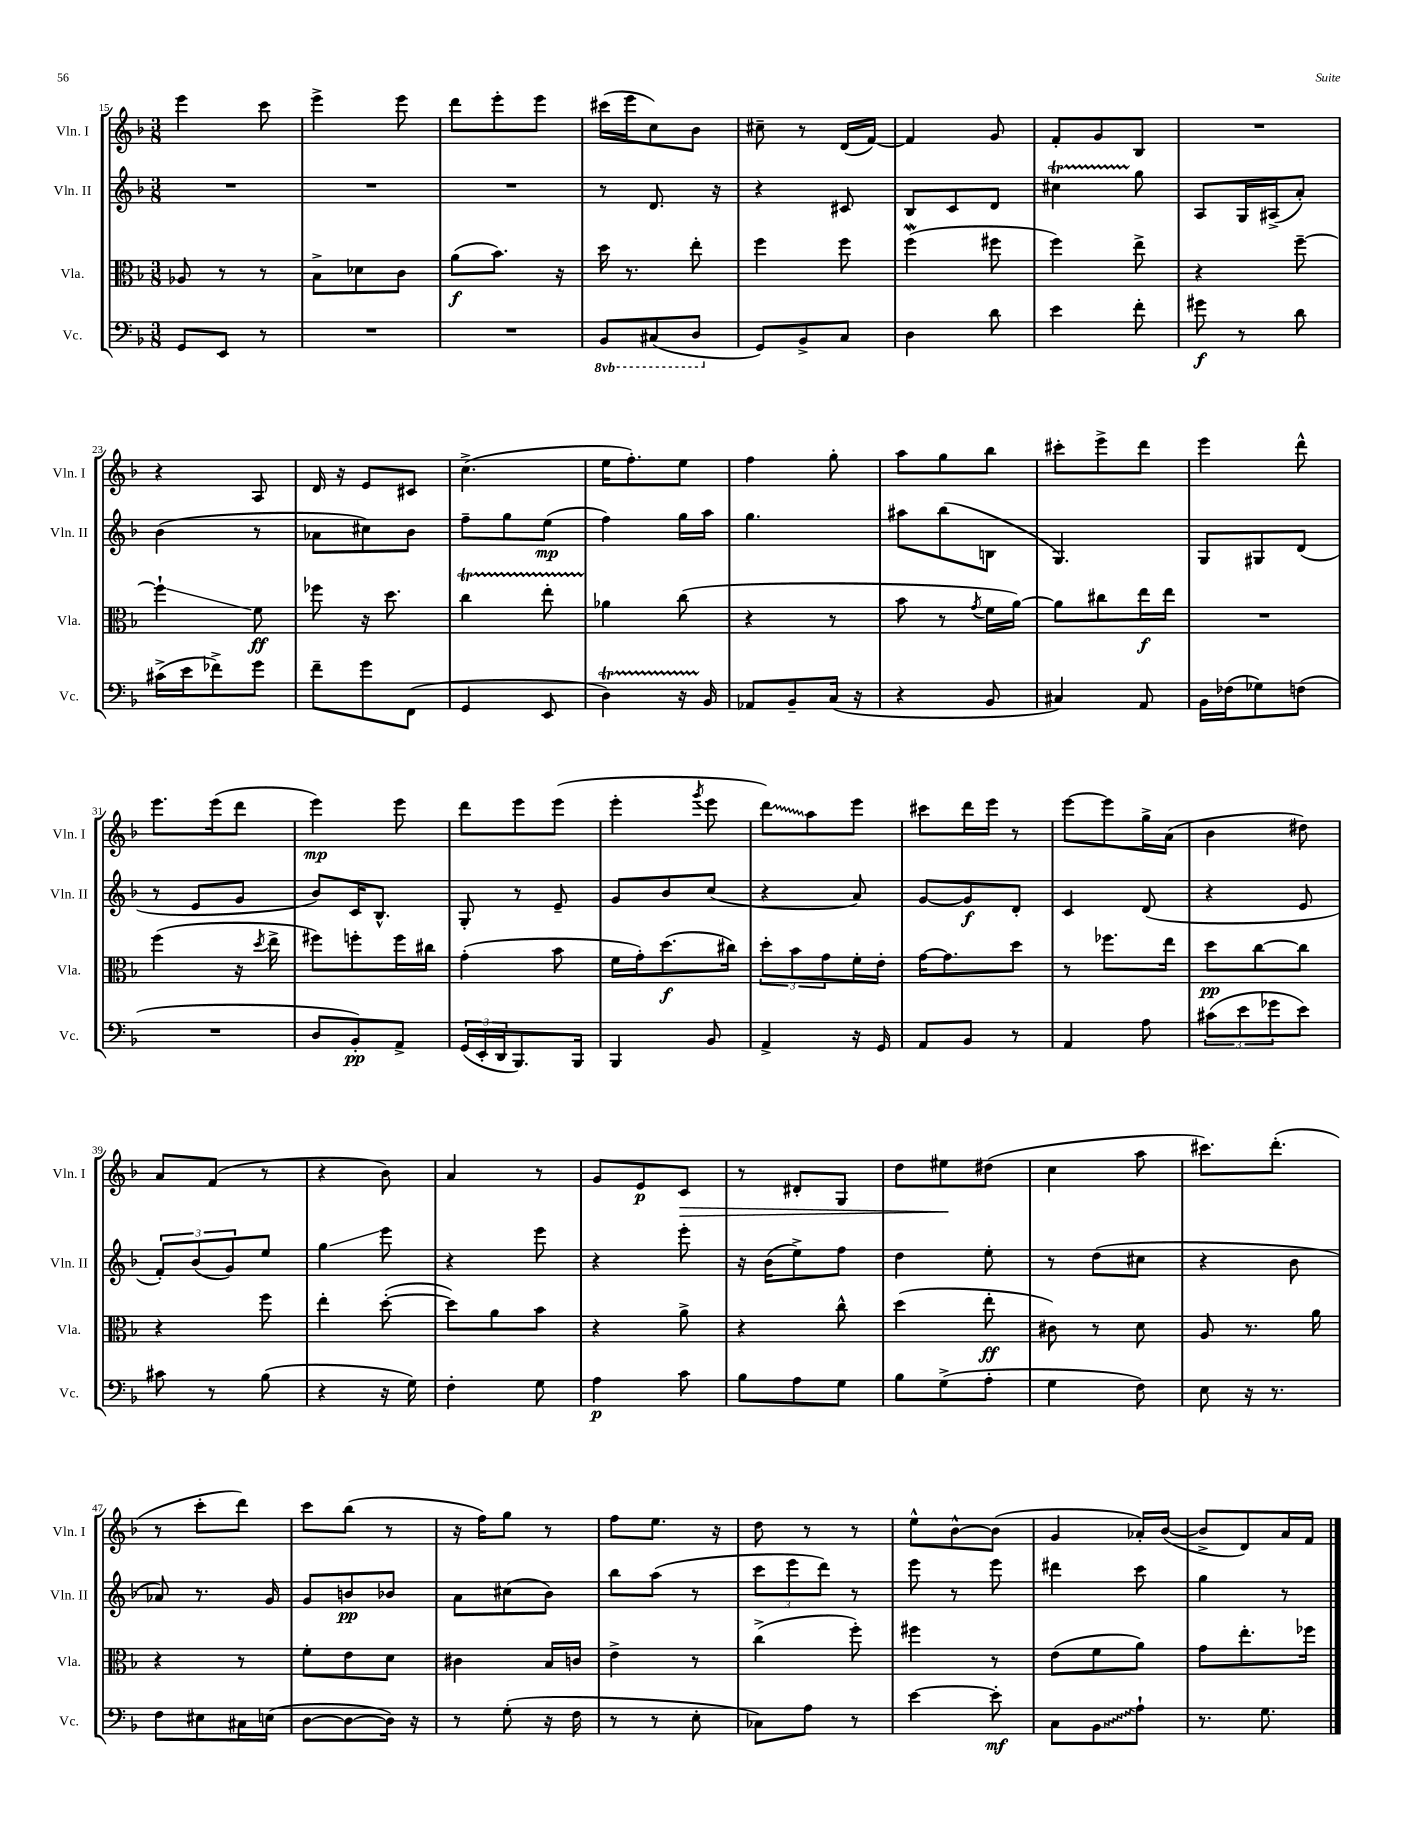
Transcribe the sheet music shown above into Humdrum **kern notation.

**kern	**kern	**kern	**kern
*staff4	*staff3	*staff2	*staff1
*clefF4	*clefC3	*clefG2	*clefG2
*k[b-]	*k[b-]	*k[b-]	*k[b-]
*M3/8	*M3/8	*M3/8	*M3/8
8GG/L	8A-/	4.r	4eee\
8EE/J	8r	.	.
8r	8r	.	8ccc\
=	=	=	=
4.r	8B-^\L	4.r	4eee^\
.	8d-\	.	.
.	8c\J	.	8eee\
=	=	=	=
4.r	(8a\L	4.r	8ddd\L
.	8.b-\J)	.	8eee'\
.	.	.	8eee\J
.	16r	.	.
=	=	=	=
8BBB-/L	16dd\	8r	(16ccc#\LL
.	8.r	.	16eee\J
(8CC#/	.	8.d/	8cc\)
8DD/J	8ee'\	.	8b-\J
.	.	16r	.
=	=	=	=
8GG/L)	4ff\	4r	8cc#~\
8BB-^/	.	.	8r
8C/J	8ff\	8c#/	(16d/LL
.	.	.	[16f/JJ)
=	=	=	=
4D\	(4ff\	8B-/L	4f/]
.	.	8c/	.
8d\	8ff#\	8d/J	8g/
=	=	=	=
4e\	4ff\)	4cc#\	8f'/L
.	.	.	8g/
8f'\	8ee^\	8gg\	8B-/J
=	=	=	=
8g#\	4r	8A/L	4.r
8r	.	16G/L	.
.	.	(16A#^/J	.
8d\	[8ff~\	8a'/J)	.
=	=	=	=
(16c#^\LL	4ff`\]	(4b-\	4r
16e\J	.	.	.
8f-^\)	.	.	.
8g\J	8f\	8r	8A/
=	=	=	=
8f~\L	8ff-\	8a-\L	16d/
.	.	.	16r
8g\	16r	8cc#\)	8e/L
.	8.dd\	.	.
(8FF\J	.	8b-\J	8c#/J
=	=	=	=
4GG/	4cc\	8ff~\L	(4.cc^\
.	.	8gg\	.
8EE/	8ee'\	(8ee\J	.
=	=	=	=
4D\)	4a-\	4ff\)	16ee\LK
.	.	.	8.ff'\)
16r	(8cc\	16gg\LL	8ee\J
16BB-/	.	16aa\JJ	.
=	=	=	=
8AA-/L	4r	4.gg\	4ff\
8BB-~/	.	.	.
(16C/Jk	8r	.	8gg'\
16r	.	.	.
=	=	=	=
4r	8b-\	8aa#\L	8aa\L
.	8r	(8bb-\	8gg\
.	8qg/	.	.
8BB-/	16f\LL	8B\J	8bb-\J
.	[16a\JJ)	.	.
=	=	=	=
4C#/)	8a\]L	4.G/)	8ccc#'\L
.	8cc#\	.	8eee^\
8AA/	16ee\L	.	8ddd\J
.	16ee\JJ	.	.
=	=	=	=
16BB-\LL	4.r	8G/L	4eee\
(16F-\J	.	.	.
8G-\)	.	8G#/	.
(8F\J	.	(8d/J	8ddd^^\
=	=	=	=
4.r	(4ff\	8r	8.eee\L
.	.	8e/L	.
.	.	.	(16eee\k
.	16r	8g/J	8ddd\J
.	8qdd/	.	.
.	16ee^\	.	.
=	=	=	=
8D/L	8ff#\L)	8b-/L)	4eee\)
8BB-'/)	8ff'\	16c/K	.
.	.	8.B-^^/J	.
8AA^/J	16ff\L	.	8eee\
.	16cc#\JJ	.	.
=	=	=	=
(24GG/LL	(4g'\	8G'/	8ddd\L
24EE'/	.	.	.
24DD/J	.	.	.
8.BBB-/)	.	8r	8eee\
.	8b-\	8e~/	(8eee\J
16BBB-/Jk	.	.	.
=	=	=	=
4BBB-/	16f\LL	8g/L	4eee'\
.	16g'\J)	.	.
.	(8.dd\	8b-/	.
.	.	.	8qggg/
8BB-/	.	(8cc/J	8eee\
.	16cc#\Jk)	.	.
=	=	=	=
4AA^/	12dd'\L	4r	8ddd\L)
.	12b-\	.	.
.	.	.	8aa\
.	12g\	.	.
16r	16f'\L	8a/)	8eee\J
16GG/	16e'\JJ	.	.
=	=	=	=
8AA/L	[16g\LK	[8g/L	8ccc#\L
.	8.g\]	.	.
8BB-/J	.	8g/]	16ddd\L
.	.	.	16eee\JJ
8r	8dd\J	8d'/J	8r
=	=	=	=
4AA/	8r	4c/	[8eee\L
.	8.ff-\L	.	8eee\]
8A\	.	(8d/	16gg^\L
.	16ee\Jk	.	(16a\JJ
=	=	=	=
(12c#\L	8dd\L	4r	4b-\
12e\	.	.	.
.	[8cc\	.	.
12g-\	.	.	.
8e\J)	8cc\]J	8e/	8dd#\)
=	=	=	=
8c#\	4r	12f'/L)	8a/L
.	.	(12b-/	.
8r	.	.	(8f/J
.	.	12g/)	.
(8B-\	8ff\	8ee/J	8r
=	=	=	=
4r	4ee'\	4gg\	4r
16r	([8dd'\	8eee\	8b-\)
16G\)	.	.	.
=	=	=	=
4F'\	8dd\]L)	4r	4a/
.	8a\	.	.
8G\	8b-\J	8eee\	8r
=	=	=	=
4A\	4r	4r	8g/L
.	.	.	8e/
8c\	8a^\	8eee'\	8c/J
=	=	=	=
8B-\L	4r	16r	8r
.	.	(16b-\LK	.
8A\	.	8ee^\)	8d#'/L
8G\J	8cc^^\	8ff\J	8G/J
=	=	=	=
8B-\L	(4dd\	4dd\	8dd\L
(8G^\	.	.	8ee#\
8A'\J	8ee'\	8ee'\	(8dd#\J
=	=	=	=
4G\	8c#\)	8r	4cc\
.	8r	(8dd\L	.
8F\)	8d\	8cc#\J	8aa\
=	=	=	=
8E\	8A/	4r	8.ccc#\L)
16r	8.r	.	.
8.r	.	.	(8.ddd'\J
.	.	8b-\	.
.	16a\	.	.
=	=	=	=
8F\L	4r	8a-/)	8r
8E#\	.	8.r	8ccc'\L
16C#\L	8r	.	8ddd\J)
(16E\JJ	.	16g/	.
=	=	=	=
[8D\L	8f'\L	8g/L	8ccc\L
8D\_	8e\	8b/	(8bb-\J
16D\]Jk)	8d\J	8b-/J	8r
16r	.	.	.
=	=	=	=
8r	4c#\	8a\L	16r
.	.	.	16ff\LK)
(8G'\	.	(8cc#\	8gg\J
16r	16B-/LL	8b-\J)	8r
16F\	16c/JJ	.	.
=	=	=	=
8r	4e^\	8bb-\L	8ff\L
8r	.	(8aa\J	8.ee\J
8E'\	8r	8r	.
.	.	.	16r
=	=	=	=
8C-\L)	(4cc^\	12ccc\L	8dd\
.	.	12eee\	.
8A\J	.	.	8r
.	.	12ddd\J)	.
8r	8ff'\)	8r	8r
=	=	=	=
[4e\	4ff#\	8eee\	8ee^^\L
.	.	8r	[8b-^^\
8e'\]	8r	8eee\	(8b-\]J
=	=	=	=
8C\L	(8e\L	4ddd#\	4g/
8BB-\	8f\	.	.
8A`\J	8a\J)	8ccc\	16a-'/LL)
.	.	.	([16b-/JJ
=	=	=	=
8.r	8g\L	4gg\	8b-^/]L
.	8.ee'\	.	8d/)
8.G\	.	.	.
.	.	8r	16a/L
.	16ff-\Jk	.	16f/JJ
==	==	==	==
*-	*-	*-	*-
